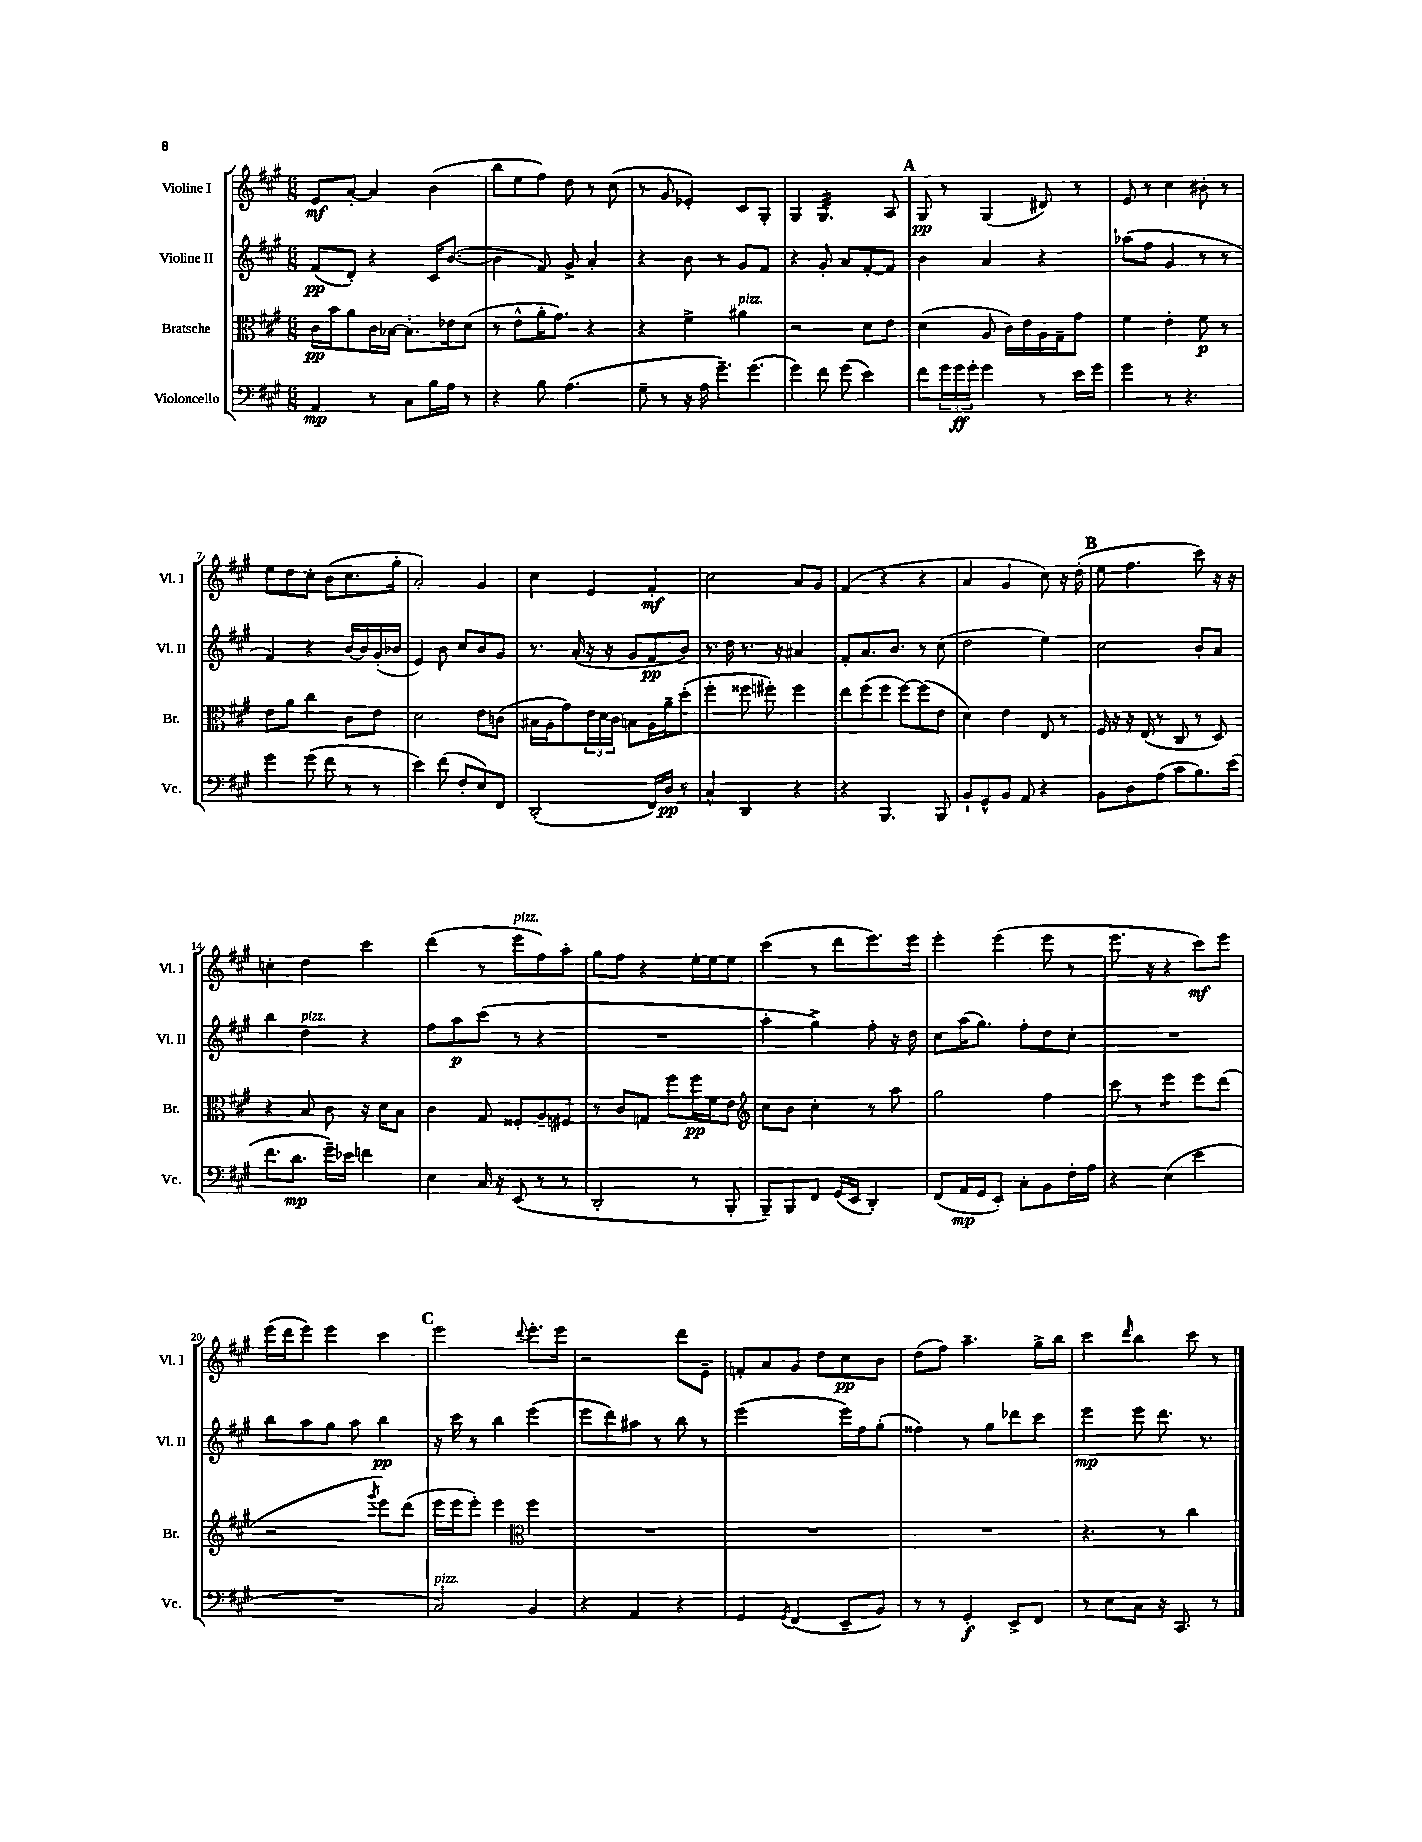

**kern	**dynam	**kern	**dynam	**kern	**dynam	**kern	**dynam
*part4	*part4	*part3	*part3	*part2	*part2	*part1	*part1
*staff4	*staff4	*staff3	*staff3	*staff2	*staff2	*staff1	*staff1
*I"Violoncello	*	*I"Bratsche	*	*I"Violine II	*	*I"Violine I	*
*I'Vc.	*	*I'Br.	*	*I'Vl. II	*	*I'Vl. I	*
*clefF4	*	*clefC3	*	*clefG2	*	*clefG2	*
*k[f#c#g#]	*	*k[f#c#g#]	*	*k[f#c#g#]	*	*k[f#c#g#]	*
*M6/8	*	*M6/8	*	*M6/8	*	*M6/8	*
=1	=1	=1	=1	=1	=1	=1	=1
4AA/	mp	16c#\LL	pp	(8f#/L	pp	8e/L	mf
.	.	16b\J	.	.	.	.	.
.	.	8a\	.	8d'/J)	.	[8a'/J	.
8r	.	16c#\L	.	4r	.	4a/]	.
.	.	[16B-X\JJ	.	.	.	.	.
8C#\L	.	8.B-'\L]	.	.	.	.	.
16B\L	.	.	.	16c#/KL	.	(4b\	.
16A\JJ	.	16e-X\k	.	([8.b/J	.	.	.
8r	.	(8d\J	.	.	.	.	.
=2	=2	=2	=2	=2	=2	=2	=2
4r	.	8r	.	4b\]	.	8bb\L	.
.	.	8e^^\L	.	.	.	8ee\	.
8B\	.	16a'\K	.	8f#/)	.	8ff#\J)	.
.	.	8.g#\J)	.	.	.	.	.
(4.A\	.	.	.	8g#^/	.	8dd\	.
.	.	4r	.	4a'/	.	8r	.
.	.	.	.	.	.	(8cc#\	.
=3	=3	=3	=3	=3	=3	=3	=3
8G#~\	.	4r	.	4r	.	8r	.
8r	.	.	.	.	.	8g#/	.
16r	.	4f#^\	.	8b\	.	4e-X'/)	.
16A\	.	.	.	.	.	.	.
8.g#~\L)	.	.	.	8r	.	.	.
!	!	!LO:TX:a:i:t=pizz.	!	!	!	!	!
.	.	4a#X\	.	8g#/L	.	8c#/L	.
(8.g#\J	.	.	.	.	.	.	.
.	.	.	.	8f#/J	.	8G#'/J	.
=4	=4	=4	=4	=4	=4	=4	=4
4g#\)	.	2r	.	4r	.	4G#/	.
*	*	*	*	*	*	*tremolo	*
8f#\	.	.	.	8g#'/	.	32G#/LLL	.
.	.	.	.	.	.	32G#/	.
.	.	.	.	.	.	32G#/	.
.	.	.	.	.	.	32G#/	.
(8g#\	.	.	.	8a/L	.	32G#/	.
.	.	.	.	.	.	32G#/	.
.	.	.	.	.	.	32G#/	.
.	.	.	.	.	.	32G#/	.
4e\)	.	8d\L	.	[8f#'/	.	32G#/	.
.	.	.	.	.	.	32G#/	.
.	.	.	.	.	.	32G#/	.
.	.	.	.	.	.	32G#/JJJ	.
*	*	*	*	*	*	*Xtremolo	*
.	.	8e\J	.	8f#/J]	.	8A/	.
!!LO:REH:place=s1:t=A
=5	=5	=5	=5	=5	=5	=5	=5
8f#\L	.	(4d\	.	4b\	.	8G#/	pp
24g#\L	.	.	.	.	.	8r	.
24g#\	ff	.	.	.	.	.	.
24g#'\JJ	.	.	.	.	.	.	.
4g#\	.	8A/	.	4a/	.	(4G#/	.
.	.	16c#\LL)	.	.	.	.	.
.	.	16e\	.	.	.	.	.
8r	.	16A\	.	4r	.	8d#X/)	.
.	.	16G#~\J	.	.	.	.	.
16e\LL	.	8g#\J	.	.	.	8r	.
16g#\JJ	.	.	.	.	.	.	.
=6	=6	=6	=6	=6	=6	=6	=6
4g#\	.	4f#\	.	(8aa-X\L	.	8e/	.
.	.	.	.	8ff#\J	.	8r	.
8r	.	4e'\	.	4g#/	.	4cc#\	.
4.r	.	.	.	.	.	.	.
.	.	8f#\	p	8r	.	8b#X'\	.
.	.	8r	.	8r	.	8r	.
!!LO:LB:g=z
=7	=7	=7	=7	=7	=7	=7	=7
4g#\	.	8e\L	.	4f#/)	.	8ee\L	.
.	.	8a\J	.	.	.	8dd\	.
(8g#\	.	4cc#\	.	4r	.	8cc#'\J	.
8f#\	.	.	.	.	.	(8b\L	.
8r	.	8c#\L	.	[16b/LL	.	8.cc#\	.
.	.	.	.	16b/]	.	.	.
8r	.	8e\J	.	(16g#'/	.	.	.
.	.	.	.	16b-X/JJ	.	16gg#'\Jk	.
=8	=8	=8	=8	=8	=8	=8	=8
4e\)	.	2d\	.	4e/)	.	2a'/)	.
(8f#\	.	.	.	8b\	.	.	.
8F#'/L	.	.	.	8cc#/L	.	.	.
8E/)	.	8e\L	.	8b/	.	4g#/	.
8FF#/J	.	(8cn\J	.	8g#/J	.	.	.
=9	=9	=9	=9	=9	=9	=9	=9
(2DD'/	.	16B#X\LL	.	8.r	.	4cc#\	.
.	.	16A\J	.	.	.	.	.
.	.	8g#\)	.	.	.	.	.
.	.	.	.	(16a'/	.	.	.
.	.	24e\L	.	16r	.	4e/	.
.	.	24d\	.	.	.	.	.
.	.	.	.	16r	.	.	.
.	.	24c#\JJ	.	.	.	.	.
.	.	8Bn\L	.	8g#/L	.	.	.
16FF#/LL)	.	16A\L	.	8f#/	pp	4f#'/	mf
16D/JJ	pp	16a~\J	.	.	.	.	.
8r	.	(8dd'\J	.	8b/J)	.	.	.
=10	=10	=10	=10	=10	=10	=10	=10
4C#^^/	.	4ff#'\	.	8.r	.	2cc#\	.
.	.	.	.	16dd\	.	.	.
4DD/	.	8ff##X\	.	8.r	.	.	.
.	.	8ff#X'\)	.	.	.	.	.
.	.	.	.	16r	.	.	.
4r	.	4ff#\	.	4a#X/	.	8a/L	.
.	.	.	.	.	.	8g#/J	.
=11	=11	=11	=11	=11	=11	=11	=11
4r	.	8ee\L	.	8f#'/L	.	(4f#/	.
.	.	(8ff#\	.	8.a/	.	.	.
4.BBB/	.	8ff#\J	.	.	.	4r	.
.	.	.	.	8.b/J	.	.	.
.	.	[8ff#\L)	.	.	.	.	.
.	.	(8ff#\]	.	8r	.	4r	.
8BBB/	.	8e\J	.	(8cc#\	.	.	.
=12	=12	=12	=12	=12	=12	=12	=12
8BB`/L	.	4d\)	.	2dd\	.	4a/	.
8GG#^^/	.	.	.	.	.	.	.
8BB/J	.	4e\	.	.	.	4g#/	.
8AA/	.	.	.	.	.	.	.
4r	.	8E/	.	4ee\)	.	8cc#\)	.
.	.	8r	.	.	.	16r	.
.	.	.	.	.	.	(16dd'\	.
!!LO:REH:place=s1:t=B
=13	=13	=13	=13	=13	=13	=13	=13
8BB\L	.	16F#/	.	2cc#\	.	8ee\	.
.	.	16r	.	.	.	.	.
8D\	.	16r	.	.	.	4.ff#\	.
.	.	(16E/	.	.	.	.	.
(8A\J	.	8r	.	.	.	.	.
8c#\L	.	8C#/	.	.	.	.	.
8.B\)	.	8r	.	8b'/L	.	8ccc#\)	.
.	.	8D/)	.	8a/J	.	16r	.
(16e\Jk	.	.	.	.	.	16r	.
!!LO:LB:g=z
=14	=14	=14	=14	=14	=14	=14	=14
8.f#\L	.	4r	.	4bb\	.	4ccn'\	.
8.d\J	mp	.	.	.	.	.	.
!	!	!	!	!LO:TX:a:i:t=pizz.	!	!	!
.	.	8B/	.	4dd\	.	4dd\	.
16g#~\LL)	.	8c#\	.	.	.	.	.
16e-X\JJ	.	.	.	.	.	.	.
4fn\	.	16r	.	4r	.	4ccc#\	.
.	.	16d\KL	.	.	.	.	.
.	.	8B\J	.	.	.	.	.
=15	=15	=15	=15	=15	=15	=15	=15
4E\	.	4c#\	.	8ff#\L	.	(4ddd\	.
.	.	.	.	8aa\	p	.	.
16C#/	.	8G#/	.	(8ccc#\J	.	8r	.
16r	.	.	.	.	.	.	.
!	!	!	!	!	!	!LO:TX:a:i:t=pizz.	!
(8EE/	.	8F##X'/L	.	8r	.	8eee\L	.
8r	.	8A~/	.	4r	.	8ff#\)	.
8r	.	8F#X/J	.	.	.	8aa'\J	.
=16	=16	=16	=16	=16	=16	=16	=16
2DD'/	.	8r	.	2.r	.	8gg#\L	.
.	.	8c#/L	.	.	.	8ff#\J	.
.	.	8Gn/J	.	.	.	4r	.
.	.	8ff#\L	.	.	.	.	.
8r	.	16ff#\L	pp	.	.	[16ee'\LL	.
.	.	16f#\J	.	.	.	16ee\J_	.
8BBB'/	.	8e\J	.	.	.	8ee\J]	.
=17	=17	=17	=17	=17	=17	=17	=17
*	*	*clefG2	*	*	*	*	*
8BBB~/L)	.	8cc#\L	.	4aa'\	.	(4ccc#\	.
8BBB/	.	8b\J	.	.	.	.	.
8FF#/J	.	4cc#'\	.	4gg#^\)	.	8r	.
(16GG#/LL	.	.	.	.	.	8ddd\L	.
16EE/JJ	.	.	.	.	.	.	.
4DD'/)	.	8r	.	8ff#'\	.	8.eee\)	.
.	.	8aa\	.	16r	.	.	.
.	.	.	.	16dd\	.	16eee\Jk	.
=18	=18	=18	=18	=18	=18	=18	=18
(8FF#/L	.	2gg#\	.	8cc#\L	.	4eee'\	.
16AA/L	mp	.	.	(16aa\K	.	.	.
16GG#/J	.	.	.	8.gg#\J)	.	.	.
8EE'/J)	.	.	.	.	.	(4eee\	.
8C#'\L	.	.	.	8ff#'\L	.	.	.
8BB\	.	4ff#\	.	8dd\	.	8eee\	.
16F#'\L	.	.	.	8cc#'\J	.	8r	.
16A\JJ	.	.	.	.	.	.	.
=19	=19	=19	=19	=19	=19	=19	=19
4r	.	8ccc#\	.	2.r	.	8.eee\	.
.	.	8r	.	.	.	.	.
.	.	.	.	.	.	16r	.
*	*	*tremolo	*	*	*	*	*
(4E\	.	8eee\L	.	.	.	4r	.
.	.	8eee\J	.	.	.	.	.
*	*	*Xtremolo	*	*	*	*	*
4e\	.	8eee\L	.	.	.	8ccc#\L)	mf
.	.	(8ddd\J	.	.	.	8eee\J	.
!!LO:LB:g=z
=20	=20	=20	=20	=20	=20	=20	=20
2.r	.	2r	.	8bb\L	.	(16eee\LL	.
.	.	.	.	.	.	16ddd\J	.
.	.	.	.	8aa\	.	8eee\J)	.
.	.	.	.	8gg#\J	.	4eee\	.
.	.	.	.	8aa\	.	.	.
.	.	8qggg#/	.	.	.	.	.
.	.	8eee\L)	.	4bb\	pp	4ccc#\	.
.	.	(8ddd\J	.	.	.	.	.
!!LO:REH:place=s1:t=C
=21	=21	=21	=21	=21	=21	=21	=21
!LO:TX:a:i:t=pizz.	!	!	!	!	!	!	!
2C#/)	.	16eee\LL	.	16r	.	2eee\	.
.	.	16eee\J	.	16ccc#\	.	.	.
.	.	8eee'\J)	.	8r	.	.	.
.	.	4eee\	.	4bb\	.	.	.
*	*	*clefC3	*	*	*	*	*
.	.	.	.	.	.	8qqddd/	.
4BB/	.	4ff#\	.	(4eee\	.	8.eee'\L	.
.	.	.	.	.	.	16eee\Jk	.
=22	=22	=22	=22	=22	=22	=22	=22
4r	.	2.r	.	8eee\L	.	2r	.
.	.	.	.	8ddd\)	.	.	.
4AA/	.	.	.	8aa#X\J	.	.	.
.	.	.	.	8r	.	.	.
4r	.	.	.	8bb\	.	8ddd\L	.
.	.	.	.	8r	.	8e~\J	.
=23	=23	=23	=23	=23	=23	=23	=23
4GG#/	.	2.r	.	(2eee\	.	8fn'/L	.
.	.	.	.	.	.	8a/	.
8qGG#/	.	.	.	.	.	.	.
(4FF#/	.	.	.	.	.	8g#/J	.
.	.	.	.	.	.	8dd\L	.
8EE~/L	.	.	.	16eee\LL)	.	8cc#\	pp
.	.	.	.	16ff#\J	.	.	.
8BB/J)	.	.	.	(8gg#'\J	.	8b\J	.
=24	=24	=24	=24	=24	=24	=24	=24
8r	.	2.r	.	4ff##X\)	.	(8dd\L	.
8r	.	.	.	.	.	8ff#\J)	.
4GG#'/	f	.	.	8r	.	4.aa~\	.
.	.	.	.	8gg#\L	.	.	.
8EE^/L	.	.	.	8ddd-X\	.	.	.
8FF#/J	.	.	.	8ccc#\J	.	16gg#^\LL	.
.	.	.	.	.	.	16bb\JJ	.
=25	=25	=25	=25	=25	=25	=25	=25
8r	.	4.r	.	4eee\	mp	4ccc#\	.
8E\L	.	.	.	.	.	.	.
.	.	.	.	.	.	16qqddd/	.
8C#\J	.	.	.	8eee\	.	4bb\	.
16r	.	8r	.	8.ddd\	.	.	.
8.CC#/	.	.	.	.	.	.	.
.	.	4cc#\	.	.	.	8ccc#\	.
.	.	.	.	8.r	.	.	.
8r	.	.	.	.	.	8r	.
==	==	==	==	==	==	==	==
*-	*-	*-	*-	*-	*-	*-	*-
